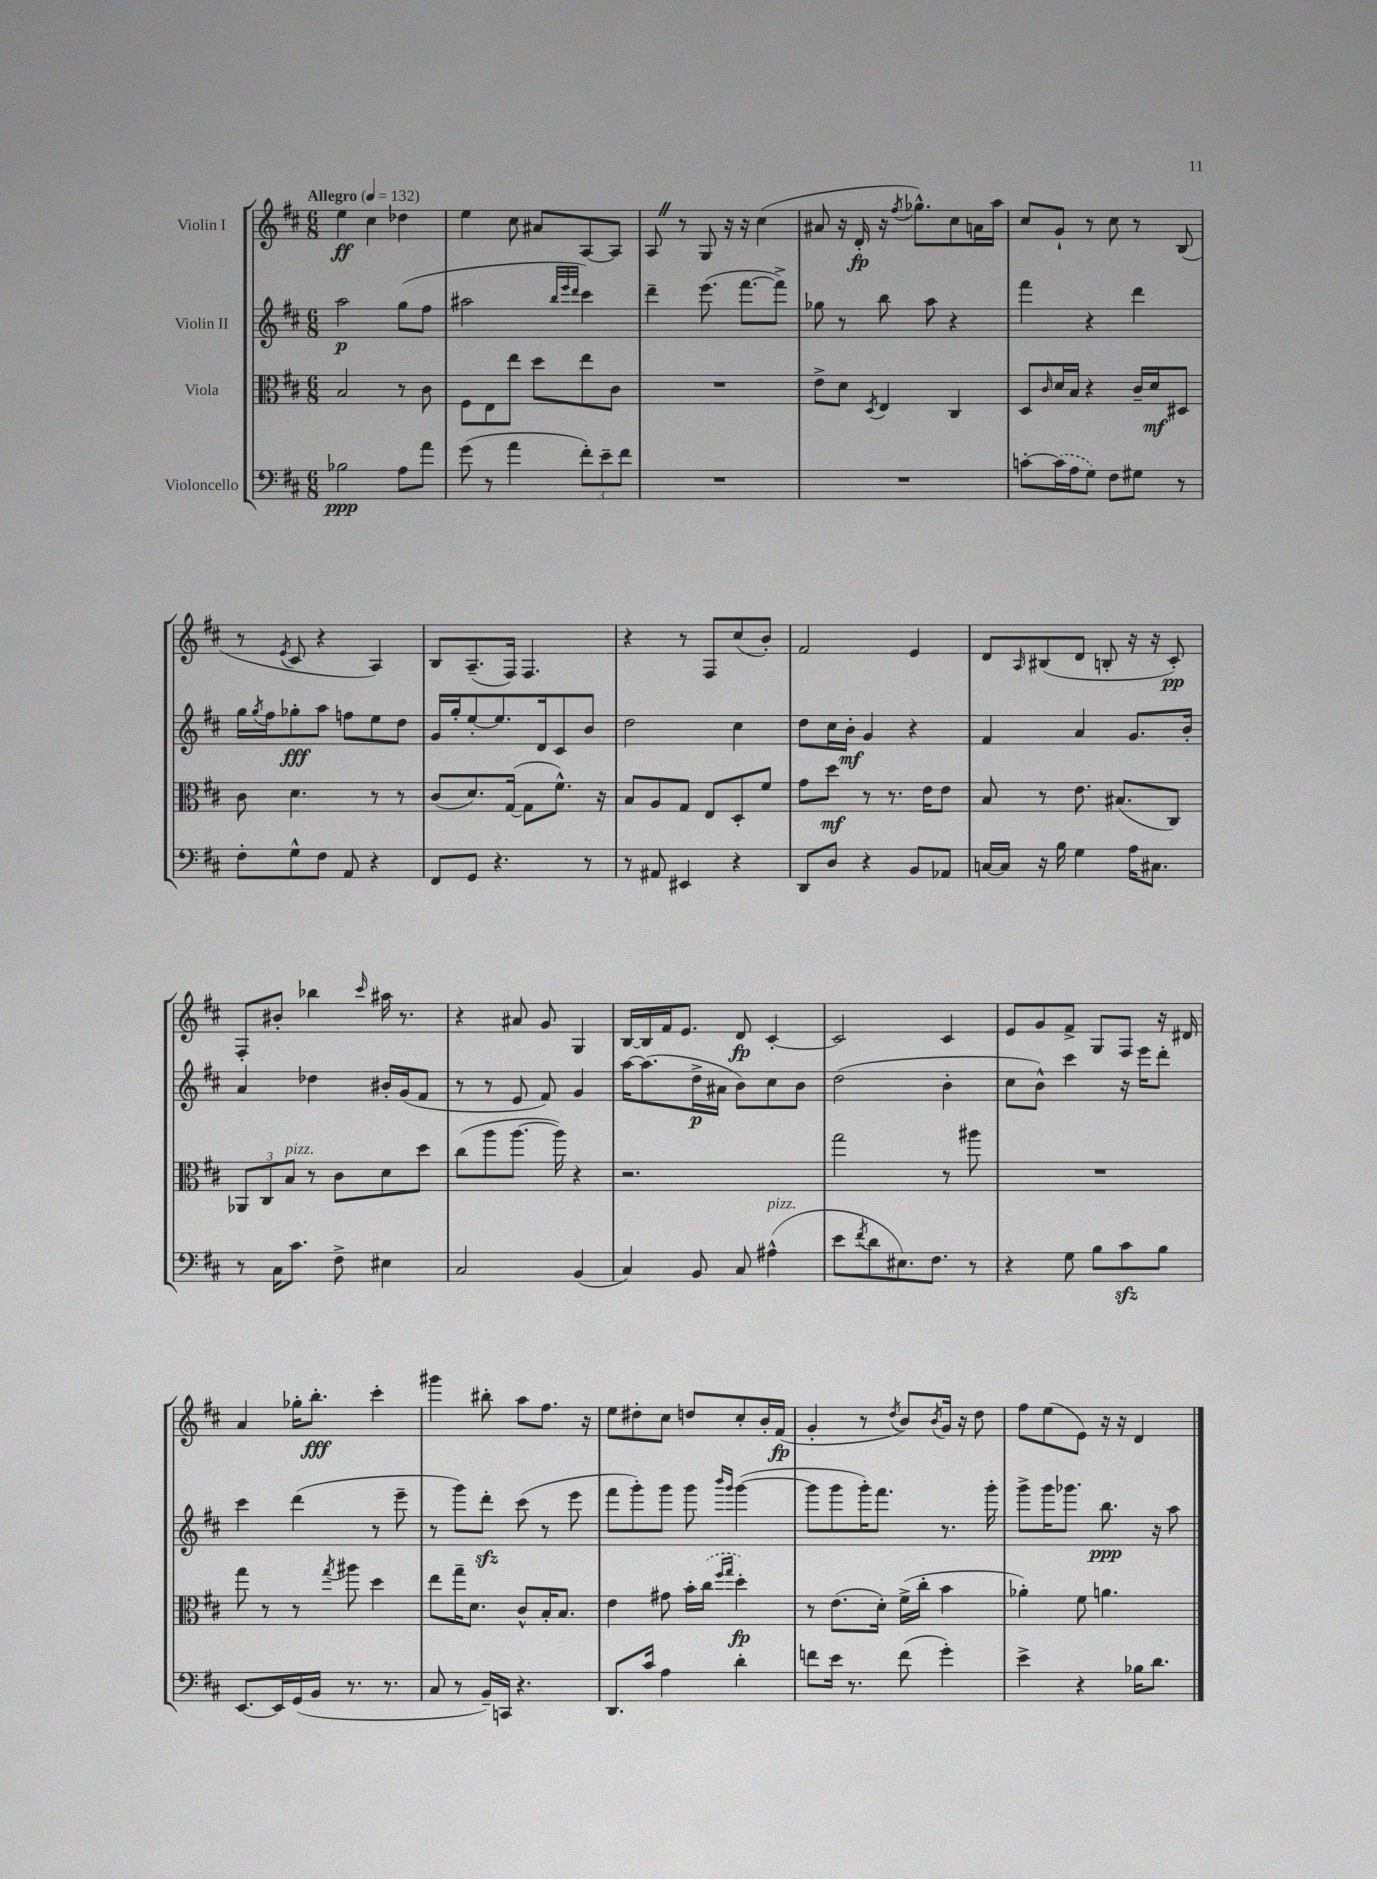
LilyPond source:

<<
\new StaffGroup <<
\new Staff = "s0" \with { instrumentName = "Violin I" } {
    \clef treble \key d \major \numericTimeSignature \time 6/8 \tempo "Allegro" 4 = 132
    e''4\ff cis''4 des''4 |
    e''4 cis''8 ais'8 a8~ a8 |
    a8 \once \override BreathingSign.text = \markup { \musicglyph "scripts.caesura.straight" } \breathe r8 g8 r16 r16 cis''4( |
    ais'8 r16 d'16-.\fp r16 \acciaccatura { fis''8 } ges''8.-^) cis''8 a'16 a''16 |
    cis''8 g'8-! r8 cis''8 r8 b8( |
    r8 \acciaccatura { e'8 } cis'8 r4 a4) |
    b8 a8.--( fis16) fis4. |
    r4 r8 fis8 cis''8( b'8-.) |
    fis'2 e'4 |
    d'8 \grace { a16 } bis8( d'8 b8-. r16 r16 cis'8-.\pp) |
    fis8-. bis'8-. bes''4 \grace { cis'''16 } ais''16 r8. |
    r4 ais'8 g'8 g4 |
    b16~ b16 fis'16 e'8. d'8\fp cis'4~-. |
    cis'2 cis'4 |
    e'8 g'8 fis'8-> g8 fis8 r16 dis'16 |
    a'4 ges''16-. b''8.-.\fff cis'''4-. |
    gis'''4 bis''8-. a''8 fis''8. r16 |
    e''8 dis''8-. cis''8 d''8 cis''8-. b'16-. fis'16\fp( |
    g'4-. r8 \acciaccatura { d''8 } b'8) \acciaccatura { b'8 } g'16 r16 d''8 |
    fis''8 e''8( e'8) r16 r16 d'4 \bar "|." |
}
\new Staff = "s1" \with { instrumentName = "Violin II" } {
    \clef treble \key d \major \numericTimeSignature \time 6/8
    a''2\p g''8( fis''8 |
    ais''2 \grace { b''32 e'''32 d'''32 } cis'''4) |
    d'''4-- e'''8.( fis'''8.~ fis'''8->) |
    ges''8 r8 b''8 a''8 r4 |
    fis'''4 r4 d'''4 |
    g''16 \acciaccatura { g''8 } fis''16 ges''8-.\fff a''8 f''8 e''8 d''8 |
    g'16 g''16-. e''8~-. e''8. d'16 cis'8 b'8 |
    d''2 cis''4 |
    d''8 cis''16 b'16-.\mf g'4 r4 |
    fis'4 a'4 g'8. b'16-. |
    a'4 des''4 bis'16-. g'16( fis'8 |
    r8 r8 e'8 fis'8) g'4 |
    a''16~ a''8.( d''16->\p ais'16 b'8) cis''8 b'8 |
    d''2( b'4-. |
    cis''8 b'8-^) cis'''4 r16 e'''16 d'''8-. |
    cis'''4 d'''4( r8 e'''8-- |
    r8 g'''8) d'''8-.\sfz cis'''8( r8 e'''8 |
    fis'''8 g'''8-.) g'''8 g'''8 \grace { b'''16 g'''16 } g'''4~( |
    g'''8 g'''8 g'''16-.) fis'''8. r8. g'''16-. |
    g'''8-> g'''16 ges'''8. b''8.\ppp r16 a''8 \bar "|." |
}
\new Staff = "s2" \with { instrumentName = "Viola" } {
    \clef alto \key d \major \numericTimeSignature \time 6/8
    b2 r8 cis'8 |
    fis8 e8 e''8 d''8 e''8 cis'8 |
    R2. |
    e'8-> d'8 \acciaccatura { d8 } e4 cis4 |
    d8 \grace { cis'16 } d'16 b16 r4 cis'16-- d'16\mf dis8 |
    cis'8 d'4. r8 r8 |
    cis'8( d'8.) g16~( g8 fis'8.-^) r16 |
    b8 a8 g8 e8 d8-. fis'8 |
    g'8 d''8\mf r8 r8. e'16 e'8 |
    b8 r8 e'8. bis8.( cis8) |
    \tuplet 3/2 { aes,8 cis8 b8^\markup { \italic "pizz." } } r8 cis'8 d'8 d''8 |
    cis''8( a''8 a''8.~ a''16) r4 |
    r2. |
    g''2 r8 ais''8 |
    R2. |
    g''8 r8 r8 \acciaccatura { g''8 } ais''8 d''4 |
    e''8 g''16-- d'8. cis'8-^ b16-. b8. |
    e'4 gis'8 b'16-. \once \slurDashed cis''16( \grace { fis''16 g''16 } d''4-.\fp) |
    r8 e'8.( d'16-.) fis'16->( cis''16-. b'4 |
    aes'4-.) fis'8 a'4. \bar "|." |
}
\new Staff = "s3" \with { instrumentName = "Violoncello" } {
    \clef bass \key d \major \numericTimeSignature \time 6/8
    bes2\ppp a8 a'8 |
    g'8( r8 a'4 \tuplet 3/2 { fis'8-.) e'8-- fis'8 } |
    R2. |
    R2. |
    c'8~-. \once \slurDashed c'16( a16 g8) fis8 gis8 r8 |
    fis8-. g8-^ fis8 a,8 r4 |
    fis,8 g,8 r4. r8 |
    r8 ais,8 eis,4 r4 |
    d,8 d8 r4 b,8 aes,8 |
    c16~ c16 r16 b16 g4 a16 cis8. |
    r8 cis16 cis'8. fis8-> eis4 |
    cis2 b,4( |
    cis4) b,8 cis8 ais4-^^\markup { \italic "pizz." }( |
    e'8 \acciaccatura { fis'8 } d'8 eis8.) fis8. r8 |
    r4 g8 b8 cis'8\sfz b8 |
    e,8.~ e,16 g,16( b,16 r8. r8. |
    cis8 r8 b,16--) c,16 r4. |
    d,8. cis'16 a4 d'4-. |
    f'8 e'16 r8. f'8( g'4-.) |
    e'4-> r4 bes16 d'8. \bar "|." |
}
>>
>>
\layout { \context { \Score \remove "Bar_number_engraver" } }
